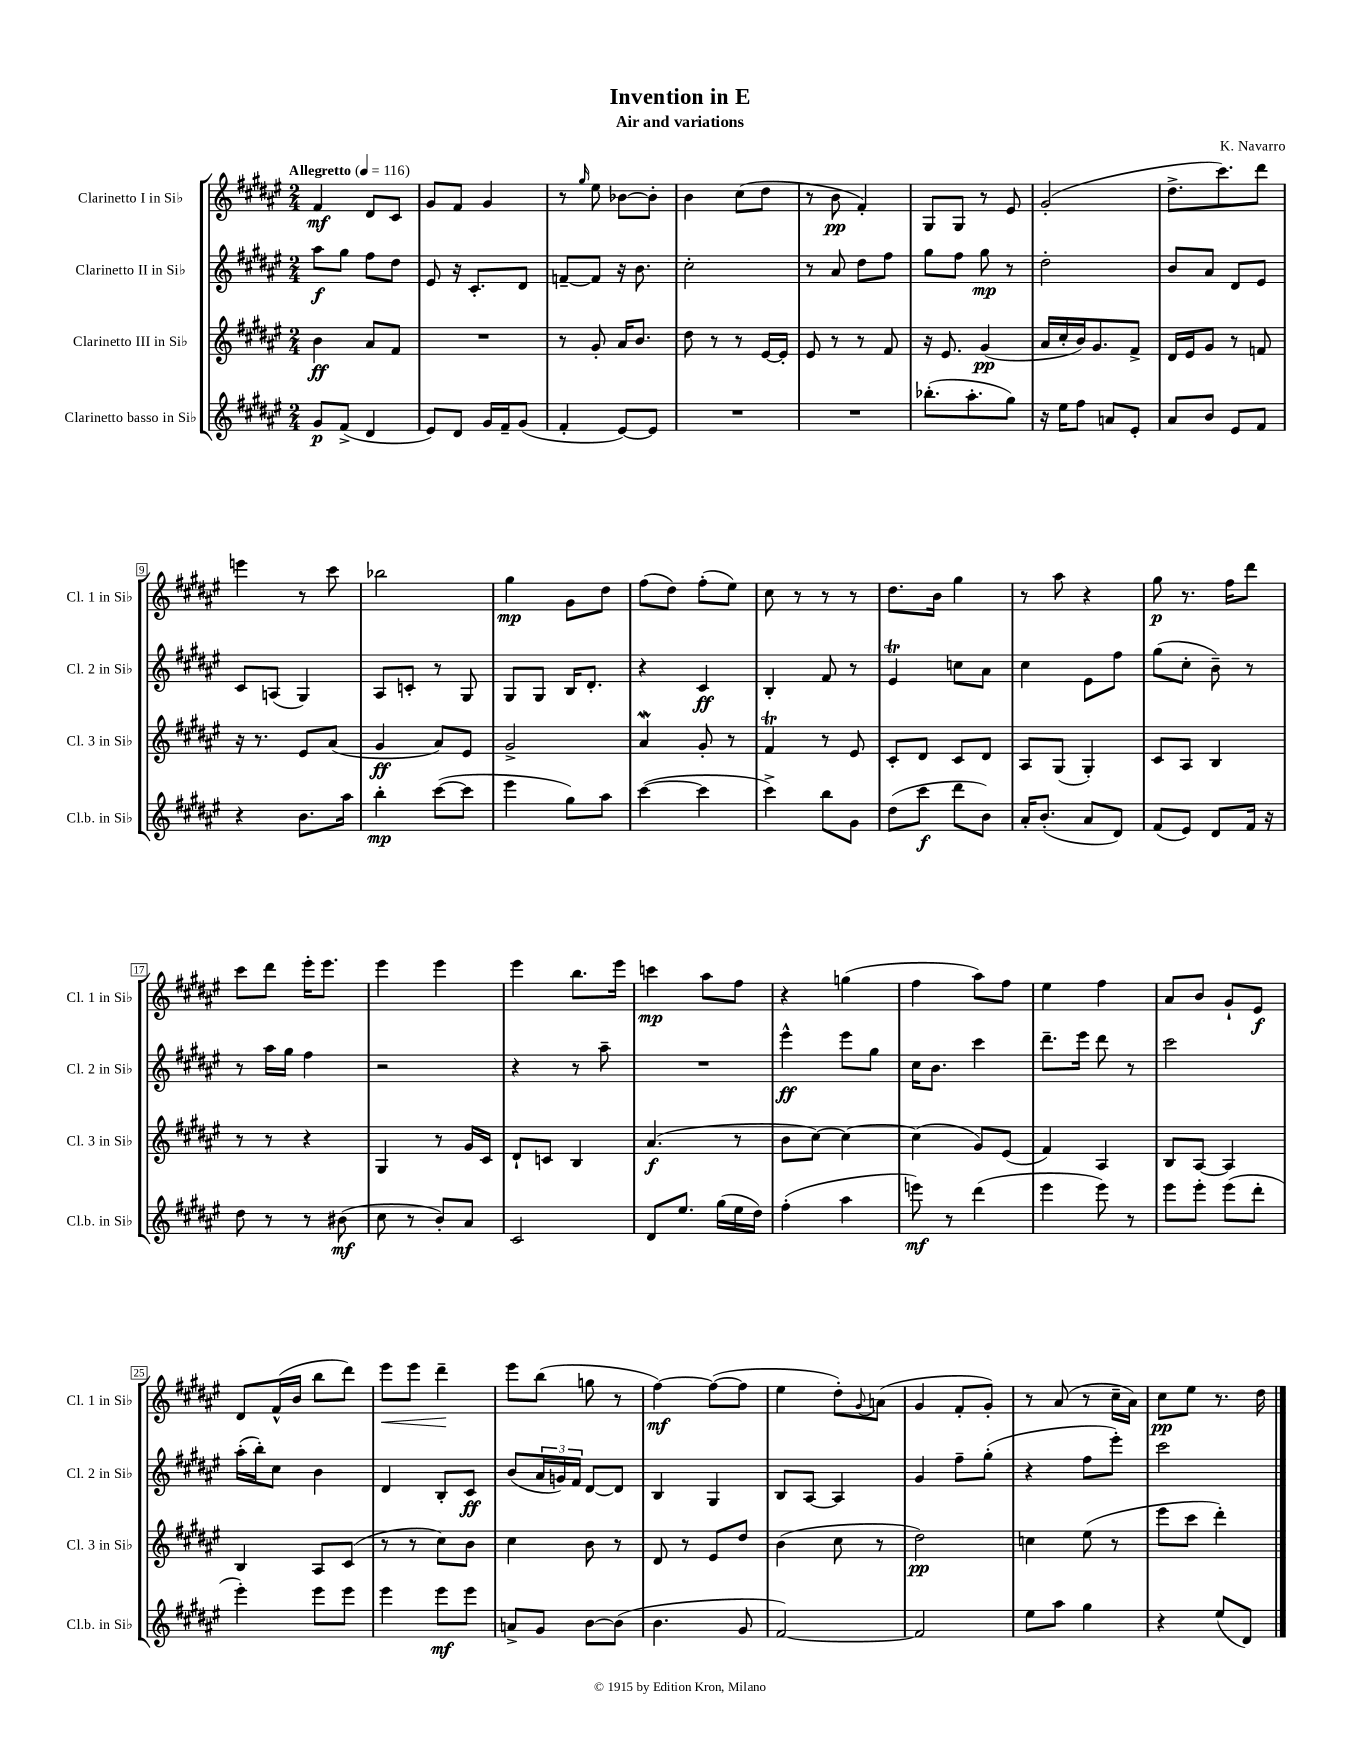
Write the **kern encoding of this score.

**kern	**dynam	**kern	**dynam	**kern	**dynam	**kern	**dynam
*part4	*part4	*part3	*part3	*part2	*part2	*part1	*part1
*staff4	*staff4	*staff3	*staff3	*staff2	*staff2	*staff1	*staff1
*I"Clarinetto basso in Si♭	*	*I"Clarinetto III in Si♭	*	*I"Clarinetto II in Si♭	*	*I"Clarinetto I in Si♭	*
*I'Cl.b. in Si♭	*	*I'Cl. 3 in Si♭	*	*I'Cl. 2 in Si♭	*	*I'Cl. 1 in Si♭	*
*clefG2	*	*clefG2	*	*clefG2	*	*clefG2	*
*k[f#c#g#d#a#e#]	*	*k[f#c#g#d#a#e#]	*	*k[f#c#g#d#a#e#]	*	*k[f#c#g#d#a#e#]	*
*M2/4	*	*M2/4	*	*M2/4	*	*M2/4	*
*MM116	*	*MM116	*	*MM116	*	*MM116	*
=1	=1	=1	=1	=1	=1	=1	=1
!	!	!	!	!	!	!LO:TX:a:B:t=Allegretto	!
8g#/L	p	4b\	ff	8aa#\L	f	4f#/	mf
(8f#^/J	.	.	.	8gg#\J	.	.	.
4d#/	.	8a#/L	.	8ff#\L	.	8d#/L	.
.	.	8f#/J	.	8dd#\J	.	8c#/J	.
=2	=2	=2	=2	=2	=2	=2	=2
8e#/L)	.	2r	.	8e#/	.	8g#/L	.
8d#/J	.	.	.	16r	.	8f#/J	.
.	.	.	.	8.c#'/L	.	.	.
16g#/LL	.	.	.	.	.	4g#/	.
16f#~/J	.	.	.	.	.	.	.
(8g#/J	.	.	.	8d#/J	.	.	.
=3	=3	=3	=3	=3	=3	=3	=3
4f#'/	.	8r	.	[8fn~/L	.	8r	.
.	.	.	.	.	.	16qqgg#/	.
.	.	8g#'/	.	8f/J]	.	8ee#\	.
[8e#/L)	.	16a#/KL	.	16r	.	[8b-X\L	.
.	.	8.b/J	.	8.b\	.	.	.
8e#/J]	.	.	.	.	.	8b-'\J]	.
=4	=4	=4	=4	=4	=4	=4	=4
2r	.	8dd#\	.	2cc#'\	.	4b\	.
.	.	8r	.	.	.	.	.
.	.	8r	.	.	.	(8cc#\L	.
.	.	[16e#/LL	.	.	.	8dd#\J	.
.	.	16e#'/JJ]	.	.	.	.	.
=5	=5	=5	=5	=5	=5	=5	=5
2r	.	8e#/	.	8r	.	8r	.
.	.	8r	.	8a#/	.	8b\	pp
.	.	8r	.	8dd#\L	.	4f#'/)	.
.	.	8f#/	.	8ff#\J	.	.	.
=6	=6	=6	=6	=6	=6	=6	=6
(8.bb-X'\L	.	16r	.	8gg#\L	.	8G#/L	.
.	.	8.e#/	.	.	.	.	.
.	.	.	.	8ff#\J	.	8G#/J	.
8.aa#'\	.	.	.	.	.	.	.
.	.	(4g#/	pp	8gg#\	mp	8r	.
8gg#\J)	.	.	.	8r	.	8e#/	.
=7	=7	=7	=7	=7	=7	=7	=7
16r	.	16a#/LL	.	2dd#'\	.	(2g#'/	.
16ee#\KL	.	16cc#'/	.	.	.	.	.
8ff#\J	.	16b/J)	.	.	.	.	.
.	.	8.g#/	.	.	.	.	.
8an/L	.	.	.	.	.	.	.
8e#'/J	.	8f#^/J	.	.	.	.	.
=8	=8	=8	=8	=8	=8	=8	=8
8a#/L	.	16d#/LL	.	8b/L	.	8.dd#^\L	.
.	.	16e#/J	.	.	.	.	.
8b/J	.	8g#/J	.	8a#/J	.	.	.
.	.	.	.	.	.	8.ccc#\)	.
8e#/L	.	8r	.	8d#/L	.	.	.
8f#/J	.	8fn/	.	8e#/J	.	8ddd#\J	.
!!LO:LB:g=z
=9	=9	=9	=9	=9	=9	=9	=9
4r	.	16r	.	8c#/L	.	4eeen\	.
.	.	8.r	.	.	.	.	.
.	.	.	.	(8An/J	.	.	.
8.b\L	.	8e#/L	.	4G#/)	.	8r	.
.	.	(8a#/J	.	.	.	8ccc#\	.
16aa#\Jk	.	.	.	.	.	.	.
=10	=10	=10	=10	=10	=10	=10	=10
4bb'\	mp	4g#/	ff	8A#/L	.	2bb-X\	.
.	.	.	.	8cn'/J	.	.	.
([8ccc#\L	.	8a#/L)	.	8r	.	.	.
8ccc#\J]	.	8e#/J	.	8G#/	.	.	.
=11	=11	=11	=11	=11	=11	=11	=11
4eee#\	.	2g#^/	.	8G#/L	.	4gg#\	mp
.	.	.	.	8G#/J	.	.	.
8gg#\L)	.	.	.	16B/KL	.	8g#\L	.
.	.	.	.	8.d#'/J	.	.	.
8aa#\J	.	.	.	.	.	8dd#\J	.
=12	=12	=12	=12	=12	=12	=12	=12
([4ccc#\	.	4a#W/	.	4r	.	(8ff#\L	.
.	.	.	.	.	.	8dd#\J)	.
4ccc#\]	.	8g#'/	.	4c#/	ff	(8ff#'\L	.
.	.	8r	.	.	.	8ee#\J)	.
=13	=13	=13	=13	=13	=13	=13	=13
4ccc#^\)	.	4f#T/	.	4B'/	.	8cc#\	.
.	.	.	.	.	.	8r	.
8bb\L	.	8r	.	8f#/	.	8r	.
8g#\J	.	8e#/	.	8r	.	8r	.
=14	=14	=14	=14	=14	=14	=14	=14
(8dd#\L	.	8c#'/L	.	4e#t/	.	8.dd#\L	.
8ccc#\J	f	8d#/J	.	.	.	.	.
.	.	.	.	.	.	16b\Jk	.
8ddd#\L	.	8c#/L	.	8ccn\L	.	4gg#\	.
8b\J)	.	8d#/J	.	8a#\J	.	.	.
=15	=15	=15	=15	=15	=15	=15	=15
16a#'/KL	.	8A#/L	.	4cc#\	.	8r	.
(8.b'/J	.	.	.	.	.	.	.
.	.	(8G#/J	.	.	.	8aa#\	.
8a#/L	.	4G#'/)	.	8e#\L	.	4r	.
8d#/J)	.	.	.	8ff#\J	.	.	.
=16	=16	=16	=16	=16	=16	=16	=16
(8f#/L	.	8c#/L	.	(8gg#\L	.	8gg#\	p
8e#/J)	.	8A#/J	.	8cc#'\J	.	8.r	.
8d#/L	.	4B/	.	8b~\)	.	.	.
.	.	.	.	.	.	16ff#\KL	.
16f#/Jk	.	.	.	8r	.	8ddd#\J	.
16r	.	.	.	.	.	.	.
!!LO:LB:g=z
=17	=17	=17	=17	=17	=17	=17	=17
8dd#\	.	8r	.	8r	.	8ccc#\L	.
8r	.	8r	.	16aa#\LL	.	8ddd#\J	.
.	.	.	.	16gg#\JJ	.	.	.
8r	.	4r	.	4ff#\	.	16eee#'\KL	.
.	.	.	.	.	.	8.eee#\J	.
(8b#X\	mf	.	.	.	.	.	.
=18	=18	=18	=18	=18	=18	=18	=18
8cc#\	.	4G#/	.	2r	.	4eee#\	.
8r	.	.	.	.	.	.	.
8b'/L)	.	8r	.	.	.	4eee#\	.
8a#/J	.	16g#/LL	.	.	.	.	.
.	.	16c#/JJ	.	.	.	.	.
=19	=19	=19	=19	=19	=19	=19	=19
2c#/	.	8d#`/L	.	4r	.	4eee#\	.
.	.	8cn/J	.	.	.	.	.
.	.	4B/	.	8r	.	8.bb\L	.
.	.	.	.	8aa#~\	.	.	.
.	.	.	.	.	.	16eee#\Jk	.
=20	=20	=20	=20	=20	=20	=20	=20
8d#/L	.	(4.a#/	f	2r	.	4cccn\	mp
8.ee#/J	.	.	.	.	.	.	.
.	.	.	.	.	.	8aa#\L	.
(16gg#\LL	.	.	.	.	.	.	.
16ee#\	.	8r	.	.	.	8ff#\J	.
16dd#\JJ)	.	.	.	.	.	.	.
=21	=21	=21	=21	=21	=21	=21	=21
(4ff#'\	.	8b\L	.	4eee#^^\	ff	4r	.
.	.	[8cc#\J)	.	.	.	.	.
4aa#\	.	4cc#\_	.	8eee#\L	.	(4ggn\	.
.	.	.	.	8gg#\J	.	.	.
=22	=22	=22	=22	=22	=22	=22	=22
8eeen\)	mf	(4cc#\]	.	16cc#\KL	.	4ff#\	.
.	.	.	.	8.b\J	.	.	.
8r	.	.	.	.	.	.	.
(4ddd#\	.	8g#/L)	.	4ccc#\	.	8aa#\L)	.
.	.	(8e#/J	.	.	.	8ff#\J	.
=23	=23	=23	=23	=23	=23	=23	=23
4eee#\	.	4f#/)	.	8.ddd#~\L	.	4ee#\	.
.	.	.	.	16eee#\Jk	.	.	.
8eee#\)	.	4A#/	.	8ddd#\	.	4ff#\	.
8r	.	.	.	8r	.	.	.
=24	=24	=24	=24	=24	=24	=24	=24
8eee#\L	.	8B/L	.	2ccc#\	.	8a#/L	.
8eee#'\J	.	[8A#/J	.	.	.	8b/J	.
(8eee#\L	.	4A#/]	.	.	.	8g#`/L	.
8ddd#'\J	.	.	.	.	.	8e#/J	f
!!LO:LB:g=z
=25	=25	=25	=25	=25	=25	=25	=25
4eee#'\)	.	4B/	.	(16aa#'\LL	.	8d#/L	.
.	.	.	.	16bb'\J)	.	.	.
.	.	.	.	8cc#\J	.	(16f#^^/L	.
.	.	.	.	.	.	16b/JJ	.
8eee#\L	.	8A#/L	.	4b\	.	8bb\L	.
8eee#\J	.	(8c#/J	.	.	.	8ddd#\J)	.
=26	=26	=26	=26	=26	=26	=26	=26
!	!	!	!	!	!	!	!LO:HP:b
4eee#\	.	8r	.	4d#/	.	8eee#\L	<
.	.	8r	.	.	.	8eee#\J	.
8eee#\L	mf	8cc#\L)	.	8B'/L	.	4ddd#~\	.
8eee#\J	.	8b\J	.	8c#/J	ff	.	.
.	.	.	.	.	.	.	[
=27	=27	=27	=27	=27	=27	=27	=27
8an^/L	.	4cc#\	.	(8b/L	.	8eee#\L	.
8g#/J	.	.	.	24a#/L	.	(8bb\J	.
.	.	.	.	24gn/)	.	.	.
.	.	.	.	24f#/JJ	.	.	.
[8b\L	.	8b\	.	[8d#/L	.	8ggn\	.
(8b\J]	.	8r	.	8d#/J]	.	8r	.
=28	=28	=28	=28	=28	=28	=28	=28
4.b\	.	8d#/	.	4B/	.	[4ff#\)	mf
.	.	8r	.	.	.	.	.
.	.	8e#/L	.	4G#/	.	(8ff#\L_	.
8g#/	.	8dd#/J	.	.	.	8ff#\J]	.
=29	=29	=29	=29	=29	=29	=29	=29
[2f#/)	.	(4b\	.	8B/L	.	4ee#\	.
.	.	.	.	[8A#/J	.	.	.
.	.	8cc#\	.	4A#/]	.	8dd#'\L)	.
.	.	.	.	.	.	8qqg#/	.
.	.	8r	.	.	.	(8an\J	.
=30	=30	=30	=30	=30	=30	=30	=30
2f#/]	.	2dd#\)	pp	4g#/	.	4g#/	.
.	.	.	.	8ff#~\L	.	8f#'/L	.
.	.	.	.	(8gg#'\J	.	8g#'/J)	.
=31	=31	=31	=31	=31	=31	=31	=31
8ee#\L	.	4ccn\	.	4r	.	8r	.
8aa#\J	.	.	.	.	.	(8a#/	.
4gg#\	.	(8ee#\	.	8ff#\L	.	8r	.
.	.	8r	.	8eee#'\J)	.	16cc#~\LL	.
.	.	.	.	.	.	16a#\JJ)	.
=32	=32	=32	=32	=32	=32	=32	=32
4r	.	8eee#\L	.	2ccc#\	.	8cc#\L	pp
.	.	8ccc#\J	.	.	.	8ee#\J	.
(8ee#/L	.	4ddd#'\)	.	.	.	8.r	.
8d#/J)	.	.	.	.	.	.	.
.	.	.	.	.	.	16dd#\	.
==	==	==	==	==	==	==	==
*-	*-	*-	*-	*-	*-	*-	*-
